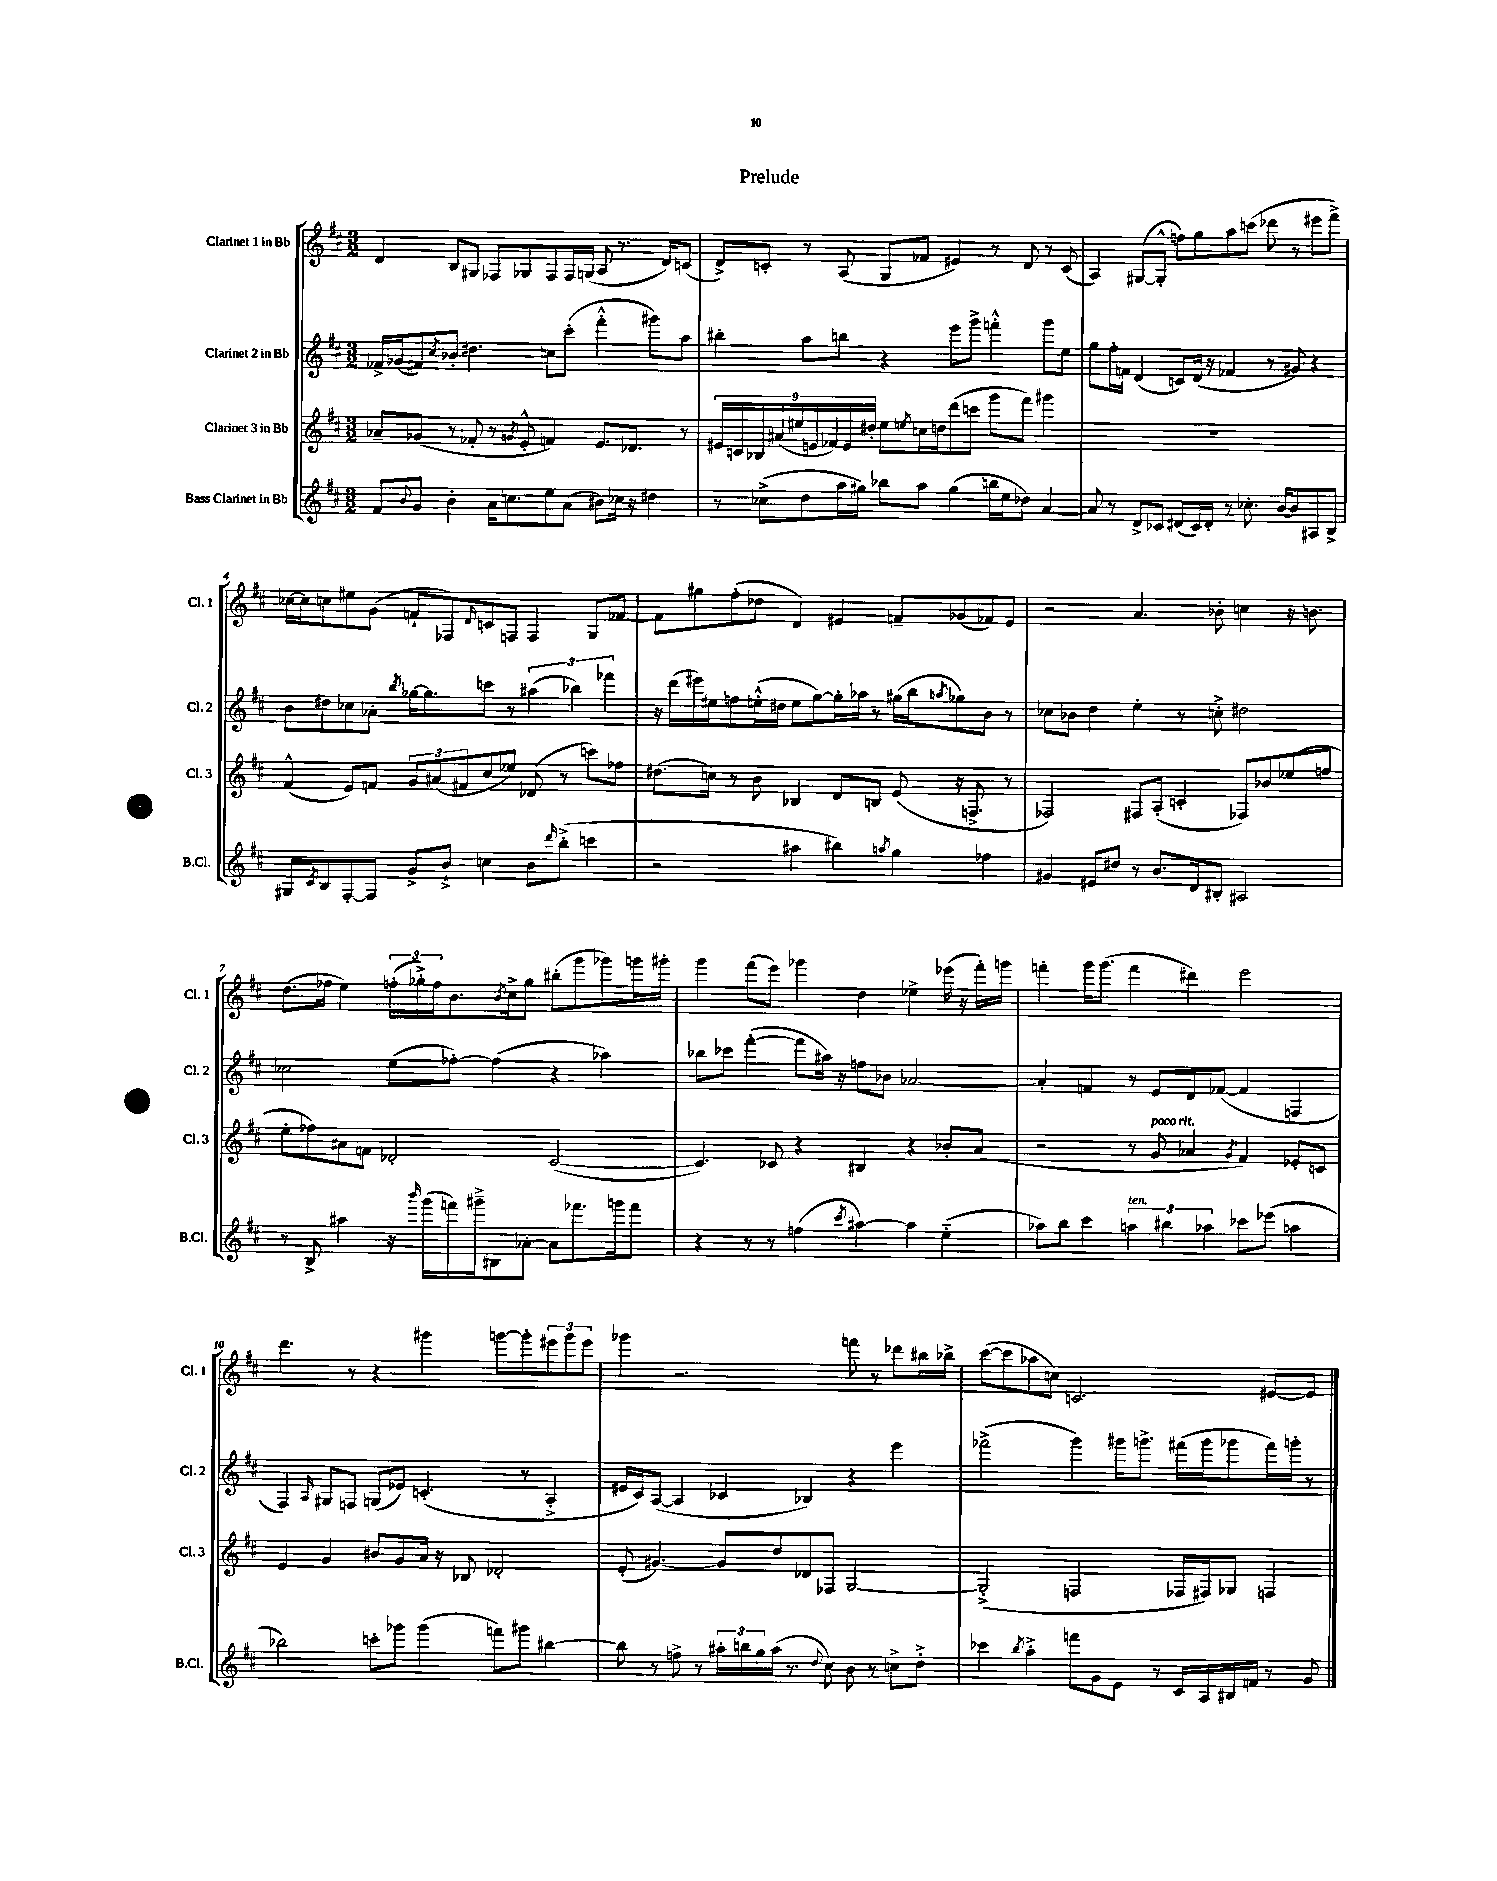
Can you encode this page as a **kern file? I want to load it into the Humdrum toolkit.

**kern	**kern	**kern	**kern
*staff4	*staff3	*staff2	*staff1
*clefG2	*clefG2	*clefG2	*clefG2
*k[f#c#]	*k[f#c#]	*k[f#c#]	*k[f#c#]
*M3/2	*M3/2	*M3/2	*M3/2
8f#/L	8a-~/L	16f-^/LL	4d/
.	.	(16g-/J	.
8qqb/	.	.	.
8g/J	(8g-/J	8f#/)	.
.	.	8qcc#/	.
4b'\	8r	8b-'/J	8B/L
.	8f-'/	4.dd#\	8G#/J
16a\LK	8r	.	8F-/L
8.cc\	.	.	.
.	8qg/	.	.
.	8e'^^/	.	8G-/
8ee\	4f/)	8cc\L	8F-/
(8a\J	.	(8ccc#'\J	16F-/L
.	.	.	(16G/JJ
8b#\L)	8.e/L	4fff#'^^\	8A/
16cc-\Jk	.	.	8.r
16r	8.d-/J	.	.
4dd#\	.	8ggg#\L)	.
.	.	.	16d/LK)
.	8r	8aa\J	(8c/J
=	=	=	=
8r	18e#/LL	4bb#'\	8d^/L)
.	18c/	.	.
.	18B-/	.	.
(8cc-^\L	.	.	8c'/J
.	(18a#/	.	.
.	18ee#/	.	.
8dd\	.	8aa\L	8r
.	18e/	.	.
.	18f-/)	.	.
16aa\L	.	8bb\J	(8A/
.	18e/	.	.
16gg#\JJ)	.	.	.
.	18dd#'/JJ	.	.
8bb-\L	8ee#\L	4r	8G/L
.	8qee/	.	.
8aa\J	16cc\L	.	8f-/J
.	16dd\J	.	.
(4gg#\	(8ddd\	8eee\L	4e#/)
.	8ccc\J	8ggg^\J	.
16bb\LL	8ggg\L	4fff'^^\	8r
16ee\J	.	.	.
8dd-\J)	8fff#\J)	.	8d/
[4a/	4ggg#\	8ggg\L	8r
.	.	8ee\J	(8c/
=	=	=	=
8a/]	1.r	8gg\L	4A/)
8r	.	16ff#'\L	.
.	.	16f\JJ	.
8d^/L	.	(4d/	([8G#/L
8c-/J	.	.	8G#'^^/]J
(8d#/L	.	8c/L)	8ff\L)
16c-/L)	.	(16d/Jk	8gg\
16d#'/JJ	.	16r	.
8r	.	4f-/	8aa\
8.cc-'\	.	.	(8ccc\J
.	.	8r	8ddd-\
[16b/LK	.	.	.
8b/]	.	8g#/)	8r
8A#/	.	4r	8eee#\L
8B^/J	.	.	8fff#^\J)
=	=	=	=
8G#/L	(4f#^^/	8b\L	[16cc-\LL
.	.	.	16cc-\]J
8qc#/	.	.	.
8B/	.	8dd#\	8cc\
[8F#'/	8e/L)	8cc-\	8ee#\
8F#/]J	8f/J	8a-'\J	(8g\J
.	.	8qbb/	.
8g^/L	12g/L	[16gg-\LK	8f`/L
.	.	8.gg-\]	.
.	(12a#/	.	.
8b`^/J	.	.	8F-/)
.	12f#/	.	.
.	.	.	16qqd/
4cc\	8cc#/	8ccc\J	8c/
.	8ee-/J)	8r	8F/J
8b\L	(8d-/	(6aa#\	4F/
16qqddd/	.	.	.
(8bb'^\J	8r	.	.
.	.	6bb-\)	.
4ccc\	8ccc\L)	.	8G/L
.	.	6fff-\	.
.	8ff-\J	.	[8f-/J
=	=	=	=
2r	(8.dd#\L	16r	8f-\]L
.	.	(16ddd\LL	.
.	.	16eee#\)	8gg#\
.	16cc\Jk)	16ee#\J	.
.	8r	8ff\	(8ff#'\
.	8b\	(16ee'^^\L	8dd-\J
.	.	16dd#\JJ	.
4aa#\	4B-/	8ee\L	4d/)
.	.	[8gg\)	.
4bb#\)	8d/L	16gg'\]L	4e#/
.	.	16aa-\JJ	.
.	8B/J	8r	.
8qaa/	.	.	.
4gg\	(8e/	(16gg#\LL	8f~/L
.	.	16bb\J	.
.	.	8qaa/	.
.	16r	8gg-\)	(8g-/
.	8.F^/	.	.
4ff-\	.	8b\J	8f-/)
.	8r	8r	8e#/J
=	=	=	=
4g#/	2F-/)	8cc-\L	2r
.	.	8b-\J	.
8e#/L	.	4dd\	.
8dd#/J	.	.	.
8r	8F#/L	4ee'\	4.a/
8.b/L	(8A'/J	.	.
.	4c'/	8r	.
16d/k	.	.	.
8B#'/J	.	8cc'^\	8b-'\
2A#/	8F-/L)	2dd#\	4cc\
.	8b-/	.	.
.	(8ee-/	.	16r
.	.	.	8.b\
.	8ff/J	.	.
=	=	=	=
8r	8ee'\L	2cc-\	(8.dd\L
8B^/	8ff-\)	.	.
.	.	.	16ff-\Jk
4aa#\	8a#\	.	4ee\)
.	8f\J	.	.
16r	2d-'/	(8ee\L	(24ff'\LL
.	.	.	24gg-'^\)
16qqbbb/	.	.	.
(16ggg\LL	.	.	.
.	.	.	24ff\J
16fff\)	.	[8ff-'\J)	8.b\
16ggg#~^\J	.	.	.
8B#\	.	(4ff-\]	.
.	.	.	8qb/
.	.	.	16cc#^\k
[8a-'\J	.	.	8gg-\J
8a-\]L	([2c#/	4r	(8bb#'\L
8.fff-\	.	.	8ggg\
.	.	4aa-\)	8ggg-\)
16ggg\k	.	.	.
8fff-\J	.	.	16ggg\L
.	.	.	16ggg#'\JJ
=	=	=	=
4r	4.c#/])	8bb-\L	4ggg\
.	.	8ccc-\J	.
8r	.	([4fff#'\	(8fff#\L
8r	8c-/	.	8eee\J)
(4ff\	4r	8fff#\]L	4ggg-\
.	.	16aa#\Jk)	.
.	.	16r	.
8qccc#/	.	.	.
[4aa#\)	4B#/	8ff\L	4dd\
.	.	8b-\J	.
4aa#\]	4r	[2a-/	4ee-^\
(4ee'~\	8b-'/L	.	(16eee-\
.	.	.	16r
.	(8a/J	.	16fff#'\LL)
.	.	.	16ggg\JJ
=	=	=	=
8aa-\L)	2r	4a-'/]	4fff'\
8bb\J	.	.	.
4ccc#\	.	4f/	16ggg\LK
.	.	.	(8.ggg\J
6aa\	8r	8r	4fff\
.	8g/	8e/L	.
6bb#\	.	.	.
.	4a-/	8d/	4ddd#\)
6aa-\	.	.	.
.	.	([8f-/J	.
.	8qg/	.	.
8ccc-\L	4f#/)	4f-/]	2eee\
(8eee-\J	.	.	.
4aa\	8e-'/L	4F/	.
.	8c/J	.	.
=	=	=	=
2bb-\)	4e/	4F#/)	4.ddd\
.	.	16qqA/	.
.	4g/	8G#/L	.
.	.	8F/J	8r
8ccc'\L	8b#/L	(8G/L	4r
8ggg-\J	8g/	8e-/J)	.
(4ggg-\	16a/Jk	(4.c'/	4ggg#\
.	16r	.	.
.	8B-/	.	.
8fff\L)	2d-'/	.	[8ggg\L
8ggg#\J	.	8r	8ggg'\]
[4bb#\	.	4A'^/	12eee#\
.	.	.	12ggg\
.	.	.	12eee#\J
=	=	=	=
8bb#\]	(8e'/	16e#/LL	4ggg-\
.	.	16c#/J)	.
8r	[4.g#/)	([8A/J	.
8ff^\	.	4A/]	2.r
8r	.	.	.
24aa#'\LL	8g#/]L	4c-/	.
24bb\	.	.	.
24gg\	.	.	.
(16aa#\JJ	8dd/	.	.
8.r	.	.	.
.	8d-/	4B-/)	.
8qqdd/	.	.	.
8cc#\)	8F-/J	.	.
8b\	[2G/	4r	8fff\
8r	.	.	8r
8cc^\L	.	4eee\	8ddd-\L
8dd'^\J	.	.	16bb#\L
.	.	.	16bb-^\JJ
=	=	=	=
4ccc-\	(2G'^/]	(2fff-^\	([8ccc#\L
.	.	.	8ccc#\]
8qbb/	.	.	.
4aa'^\	.	.	8aa-\
.	.	.	8cc\J)
8fff\L	2F/	4ggg\)	2.c/
8g\	.	.	.
8e\J	.	16ggg#\LK	.
.	.	8.ggg^\J	.
8r	.	.	.
16c#/LL	16F-/LL	(16fff#\LL	.
16A/	16F#/J)	16ggg\J	.
16B#/	8G-/J	8ggg-\	.
16f/JJ	.	.	.
8r	4F/	16fff#\L)	[8e#/L
.	.	16ggg'\JJ	.
8g/	.	8r	8e#/]J
==	==	==	==
*-	*-	*-	*-
